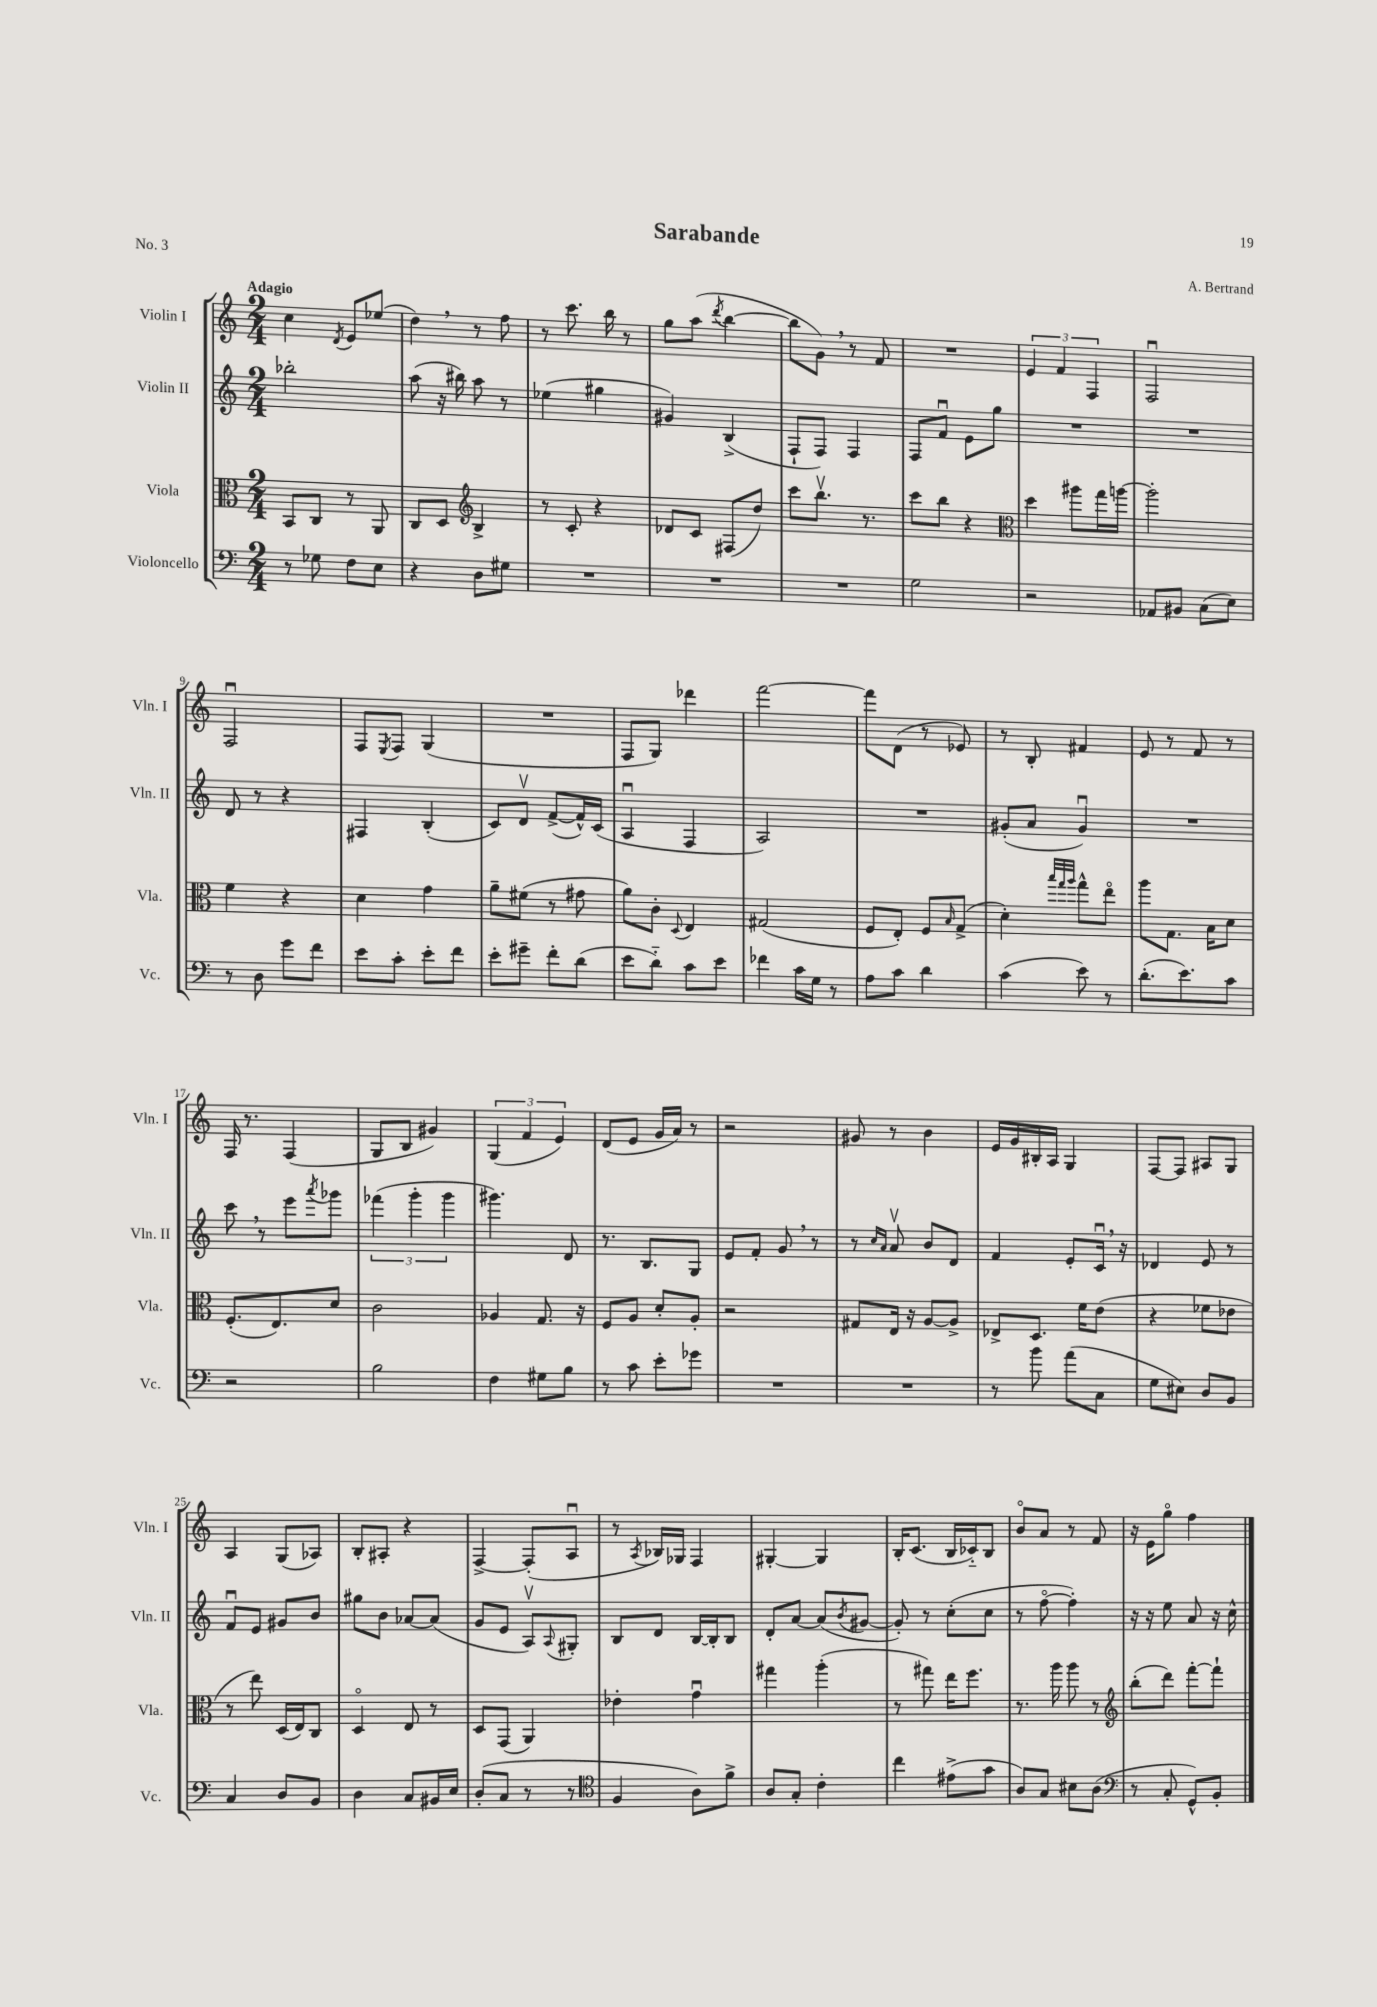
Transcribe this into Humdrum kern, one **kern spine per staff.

**kern	**kern	**kern	**kern
*staff4	*staff3	*staff2	*staff1
*clefF4	*clefC3	*clefG2	*clefG2
*k[]	*k[]	*k[]	*k[]
*M2/4	*M2/4	*M2/4	*M2/4
8r	8BB	2bb-'	4cc
8G-	8C	.	.
.	.	.	8qd
8F	8r	.	8e
8E	8AA	.	(8ee-
=	=	=	=
4r	8C	(8aa	4dd)
.	8D	16r	.
.	.	16bb#)	.
*	*clefG2	*	*
8D	4B^	8aa	8r
8G#	.	8r	8ff
=	=	=	=
2r	8r	(4ee-	8r
.	8c'	.	8.ccc
.	4r	4gg#	.
.	.	.	16bb
.	.	.	8r
=	=	=	=
2r	8d-	4g#)	8gg
.	8c	.	(8aa
.	.	.	8qddd
.	(8F#	(4B^	[4bb
.	8dd)	.	.
=	=	=	=
2r	8ccc	8F`	8bb]
.	8.bbv	8F)	8g)
.	.	4F	8r
.	8.r	.	.
.	.	.	8f
=	=	=	=
2G	8ccc	8F	2r
.	8bb	8fu	.
.	4r	8e	.
.	.	8gg	.
=	=	=	=
*	*clefC3	*	*
2r	4dd	2r	6e
.	.	.	6f
.	8aa#	.	.
.	.	.	6F
.	16gg	.	.
.	[16aa	.	.
=	=	=	=
8AA-	2aa']	2r	2Fu
8BB#	.	.	.
(8C	.	.	.
8E)	.	.	.
=	=	=	=
8r	4f	8d	2Fu
8D	.	8r	.
8g	4r	4r	.
8f	.	.	.
=	=	=	=
8e	4d	4F#	8F
.	.	.	8qE
8c'	.	.	8F
8e'	4g	(4B'	(4G
8f	.	.	.
=	=	=	=
8e'	8a~	8c)	2r
8g#~	(8f#	8dv	.
8f'	8r	([8f^	.
(8d	8g#	16f^^])	.
.	.	(16c	.
=	=	=	=
8e	8a)	4Au	8F
8d'~)	8c'	.	8G)
.	8qqD	.	.
8c	4E	4F	4ddd-
8e	.	.	.
=	=	=	=
4f-	(2G#	2A)	[2fff
16c	.	.	.
16G	.	.	.
8r	.	.	.
=	=	=	=
8A	8F	2r	8fff]
8c	8E')	.	(8d
4d	8F	.	8r
.	16qqB	.	.
.	(8G^	.	8e-)
=	=	=	=
(4c	4d')	(8g#'	8r
.	.	8a	8B'
.	32qqbb	.	.
.	32qqgg	.	.
.	32qqaa	.	.
8e)	8gg^^	4g#u)	4f#
8r	8eeo	.	.
=	=	=	=
(8.d'	8aa	2r	8e
.	8.G	.	8r
8.e)	.	.	.
.	.	.	8f
.	16B	.	.
8c	8d	.	8r
=	=	=	=
2r	(8.F'	8ccc	16F
.	.	.	8.r
.	.	8r	.
.	8.E)	.	.
.	.	8eee	(4F
.	.	8qaaa	.
.	8d	8ggg-	.
=	=	=	=
2B	2c	(6fff-	8G
.	.	.	8B
.	.	6ggg'	.
.	.	.	4g#)
.	.	6ggg	.
=	=	=	=
4F	4A-	4.ggg#)	(6G
.	.	.	6f
8G#	8.G	.	.
.	.	.	6e)
8B	.	8d	.
.	16r	.	.
=	=	=	=
8r	8F	8.r	(8d
8c	8A	.	8e
.	.	8.B	.
8e'	8d'	.	16g
.	.	.	16a)
8g-	8A'	8G	8r
=	=	=	=
2r	2r	8e	2r
.	.	8f'	.
.	.	8g	.
.	.	8r	.
=	=	=	=
2r	8G#	8r	8g#
.	.	16qqcc	.
.	.	16qqa	.
.	16E	8av	8r
.	16r	.	.
.	[8A	8b	4b
.	8A^]	8d	.
=	=	=	=
8r	8E-^	4f	16e
.	.	.	16g
8b	8.D	.	16B#'
.	.	.	16A
(8a	.	8e'	4G
.	16f	.	.
8C	(8e	16cu	.
.	.	16r	.
=	=	=	=
8G	4r	4d-	[8F
8E#)	.	.	8F]
8D	8f-	8e	8A#
8BB	8e-	8r	8G
=	=	=	=
4C	8r	8fu	4A
.	8ee)	8e	.
8D	(16D	8g#	(8G
.	16E)	.	.
8BB	8C	8b	8A-)
=	=	=	=
4D	4Do	8gg#	8B'
.	.	8b	8A#'
8C	8E	[8a-	4r
16BB#	8r	(8a-]	.
16E	.	.	.
=	=	=	=
(8D'	8D	8g	[4F^
8C	(8GG	8e	.
8r	4AA)	8Av)	(8F']
.	.	8qqA	.
8r	.	8G#'	8Au
=	=	=	=
*clefC4	*	*	*
4F	4e-'	8B	8r
.	.	.	8qA
.	.	8d	16B-)
.	.	.	16G-
8A)	4gu	[16B	4F
.	.	16B']	.
8f^	.	8B	.
=	=	=	=
8A	4gg#	8d'	[4G#'
8G'	.	[8a	.
4c'	(4aa'	(8a]	4G#]
.	.	8qb	.
.	.	[8g#	.
=	=	=	=
4cc	8r	8g#'])	16B'
.	.	.	(8.c
.	8gg#)	8r	.
(8e#^	16ee	(8cc'	16B
.	8.ff	.	16c-'~)
8g	.	8cc	8B
=	=	=	=
8A)	8.r	8r	8bo
8G	.	[8ffo	8a
.	16aa	.	.
8B#	8aa	4ff'])	8r
(8A	8r	.	8f
=	=	=	=
*clefF4	*clefG2	*	*
8r	(8bb'	16r	16r
.	.	16r	16e
8C'	8ddd)	8ee	8ggo
8GG^^)	[8fff'	8a	4ff
8BB'	8fff`]	16r	.
.	.	16cc^^	.
==	==	==	==
*-	*-	*-	*-
